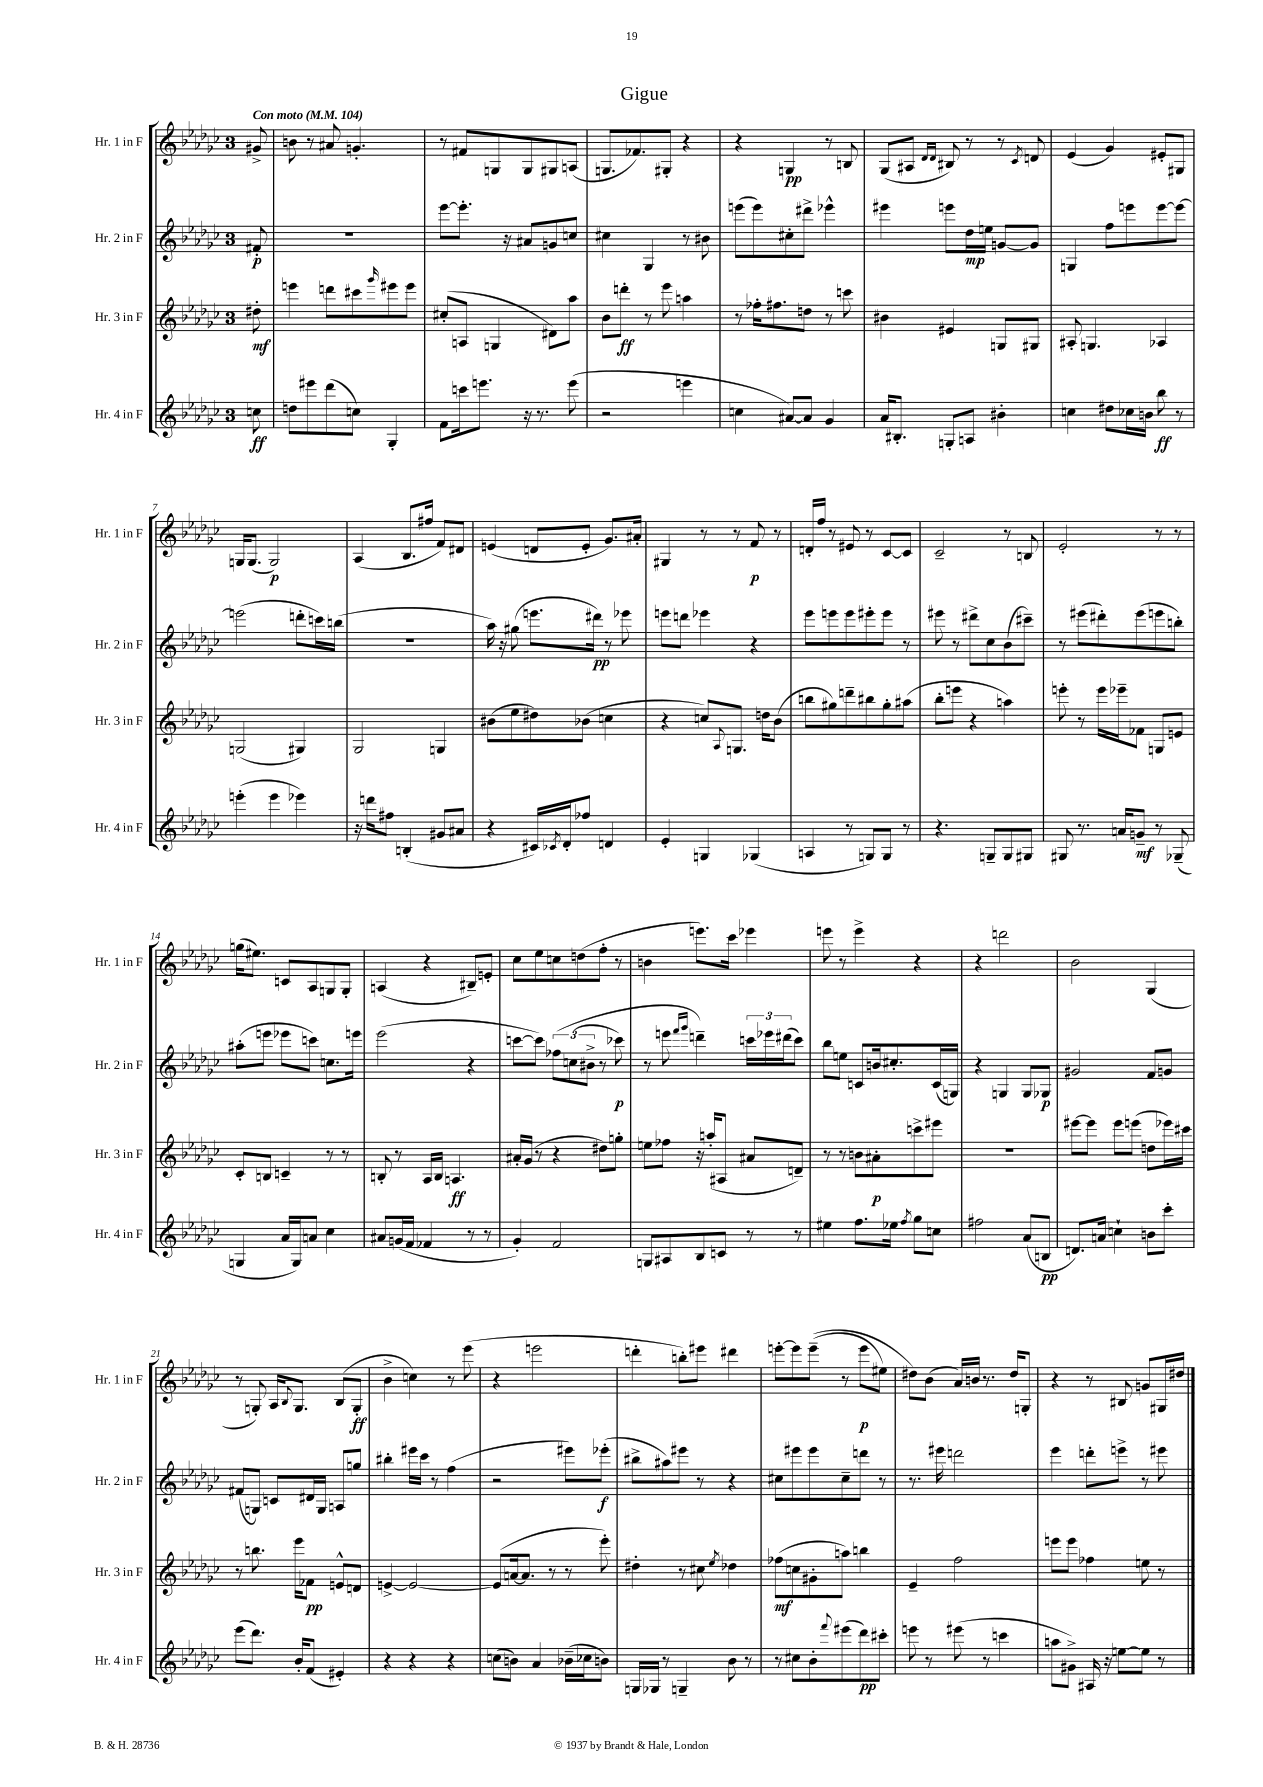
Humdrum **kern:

**kern	**kern	**kern	**kern
*staff4	*staff3	*staff2	*staff1
*clefG2	*clefG2	*clefG2	*clefG2
*k[b-e-a-d-g-c-]	*k[b-e-a-d-g-c-]	*k[b-e-a-d-g-c-]	*k[b-e-a-d-g-c-]
*M3/4	*M3/4	*M3/4	*M3/4
*MM104	*MM104	*MM104	*MM104
8cc	8dd#'	8f#'	8g#^
=	=	=	=
8dd	4eee	2.r	8b
8eee#	.	.	8r
(8ddd-	8ddd	.	8a#
8cc)	8ccc#	.	4.g'
.	16qqggg-	.	.
4G-'	8eee#	.	.
.	8eee#	.	.
=	=	=	=
8f	(8cc#'	[8eee-	8r
16ccc	8A	8.eee-']	8f#
8.eee	.	.	.
.	4G	.	8G
.	.	16r	.
16r	.	8a#	8G
8.r	.	.	.
.	8d#)	8g	8G#
(8eee	8aa-	8cc	(8A
=	=	=	=
2r	8b-	4cc#	8.G
.	8ddd'	.	.
.	.	.	8.f-)
.	8r	4G-	.
.	8eee-	.	8G#'
4eee	4aa	8r	4r
.	.	8b#	.
=	=	=	=
4cc	8r	(8eee	4r
.	16ff-'	8eee)	.
.	8.ff#	.	.
[8a#)	.	8cc#'	4G
8a#]	8dd	8ddd#^	.
4g-	8r	4eee-^^	8r
.	8ccc	.	8B
=	=	=	=
16a-	4b#	4eee#	(8G-
8.B#'	.	.	.
.	.	.	8A#
.	.	.	16qqd-
.	.	.	16qqd-
8G'	4e#	8eee	8B#)
8A	.	16dd-	8r
.	.	16ee	.
4b#'	8G	[8g	8r
.	.	.	8qc-
.	8G#	8g]	8d
=	=	=	=
4cc	8A#'	4G	(4e-
.	4.G	.	.
8dd#	.	8ff	4g-)
16cc-	.	8eee	.
16b	.	.	.
8bb-	4A-	[8eee	8e#'
8r	.	8eee_	8G#
=	=	=	=
(4eee'	(2G	(2eee]	16G
.	.	.	(8.G
4eee	.	.	2G)
4eee-)	4G#)	8ddd'	.
.	.	16ccc)	.
.	.	(16bb	.
=	=	=	=
16r	2G-	2.r	(4A-
16ddd	.	.	.
8ff#	.	.	.
(4B'	.	.	8.B-
.	.	.	16ff#
8g#	4G	.	8f)
8a#	.	.	8d#
=	=	=	=
4r	(8b#	16aa-)	(4e
.	.	16r	.
.	8ee-	(8gg#	.
16c#)	8dd#)	8.eee	8d
8qc-	.	.	.
16d-'	.	.	.
8ff-	(8b-	.	8e'
.	.	16ddd#)	.
4d	4cc	8r	8.g-)
.	.	8eee-	.
.	.	.	16a#'
=	=	=	=
4e-'	4r	8eee	4G#
.	.	8ddd	.
4G	8cc)	4eee-	8r
.	8qqA-	.	.
.	8.G	.	8r
(4G-	.	4r	8f
.	16dd	.	.
.	(8b-	.	8r
=	=	=	=
4A	8bb	8eee-	16d'
.	.	.	16ff
.	8gg#)	8eee	8r
8r	8ddd~	8eee	8e#
8G)	8bb#	8eee#'	8r
8G	8gg#'	8eee#	[8c-
8r	(8aa#	8r	8c-]
=	=	=	=
4.r	8bb-'	8eee#	2c-~
.	8eee	8r	.
.	4r	8ddd#^	.
8G~	.	8cc-	.
8G	4aa)	(8b-	8r
8G#	.	8ccc#~)	8B
=	=	=	=
8G#	8eee'	8r	2e-'
8.r	8r	(8eee#	.
.	16eee	8ddd#')	.
16a	16eee-~	.	.
8g~	8f-	(8eee#	.
8r	8G	8eee	8r
(8G-~	8e	8bb')	8r
=	=	=	=
4G	8c-'	(8aa#'	(16gg
.	.	.	8.ee#)
.	8B	8eee	.
16a-	4c~	8eee-	8c
16G)	.	.	.
8a	.	8ccc)	8A-
4cc-	8r	8.cc	8G
.	8r	.	8G'
.	.	16eee	.
=	=	=	=
8a#	8B'	(2eee-	(4A
(16g	8r	.	.
16f	.	.	.
4f-	16A-	.	4r
.	16B	.	.
.	4.A	.	.
8r	.	4r	8B#~)
8r	.	.	8e'
=	=	=	=
4g-')	16a#'	[8ccc	8cc-
.	(16g-	.	.
.	8r	8ccc])	8ee-
2f	4r	&(12ff-	8cc
.	.	(12cc	.
.	.	.	(8dd
.	.	12b#^	.
.	8dd#)	8r	8ff'
.	8gg'	8ccc-)	8r
=	=	=	=
8G	8ee	8r	4b
8A#	8ff-	8eee	.
.	.	16qqfff	.
.	.	16qqggg-	.
8B-	16r	4ddd~&)	8.eee)
.	(16aa'	.	.
8c	8A#	.	.
.	.	.	16ccc-
8r	8a#	24ccc	4eee-
.	.	24eee-	.
.	.	(24ddd#	.
8r	8d~)	8ccc)	.
=	=	=	=
4ee#	8r	8bb-	8eee
.	8r	8ee	8r
8.ff	8b	8c	4eee^
.	8a#'	16b	.
16ee-	.	8.cc#'	.
8qff	.	.	.
8gg-	8ccc^	.	4r
8cc	8eee#	(16c	.
.	.	16G)	.
=	=	=	=
2ff#	2.r	4r	4r
.	.	4G	2ddd
(8a-	.	8G	.
8B	.	8G-	.
=	=	=	=
8.d)	[8eee#	2g#	2b-
.	8eee#]	.	.
16a	.	.	.
4cc`	8eee#	.	.
.	(8eee	.	.
8b	8dd	8f	(4G-
8ccc-'	16eee-)	8g	.
.	16ccc#	.	.
=	=	=	=
(8eee-	8r	(8f#	8r
8.ddd-)	8.bb	8G)	8G')
.	.	8c	16A-
.	.	.	8qqB-
16b-'	16eee-	.	8.G
(8f	8f-	16d#	.
.	.	16G	.
4e#')	8e^^	8A	(8B-
.	8d	8gg	8G'
=	=	=	=
4r	[4e^	4bb#'	4b-^
4r	2e_	16eee#	4cc)
.	.	16ccc-	.
.	.	8r	.
4r	.	(4ff	8r
.	.	.	(8eee-
=	=	=	=
(8cc	(8e]	2r	4r
8b)	[16a	.	.
.	8.a]	.	.
4a-	.	.	2eee
.	8r	.	.
(16b-~	8r	8eee#)	.
16cc-	.	.	.
8b)	8eee-')	(8eee-'	.
=	=	=	=
16G	4dd#'	8bb#^	4ddd'
16G-	.	.	.
8r	.	8aa#)	.
4G~	8r	8eee#	8bb')
.	8cc#	8r	8eee#
.	8qee-	.	.
8b-	4dd-	4r	4ddd#
8r	.	.	.
=	=	=	=
8r	(8ff-	8cc#	[8eee'
8cc#	8cc	8eee#	8eee]
8b-'	8g#'	8eee#	&((8eee~
8qqfff	.	.	.
(8eee#	8aa)	8cc#~	8r
8ddd-)	4bb	8ddd	8eee
8ccc#'	.	8r	8ee#)
=	=	=	=
8eee	4e-~	8.r	8dd#&)
8r	.	.	(8b-
.	.	16eee#	.
(8eee#	2ff	2ddd	16a-)
.	.	.	16b
8r	.	.	8.r
4ccc	.	.	.
.	.	.	16dd#
.	.	.	8G'
=	=	=	=
8aa	8eee	4eee-	4r
8g#^)	8eee	.	.
16A#	4ff-	8ddd'	8r
16r	.	.	.
[8ee	.	8eee^	8B#
8ee]	8ee	8r	8g
8r	8r	8eee#	16G#
.	.	.	16dd#
==	==	==	==
*-	*-	*-	*-
